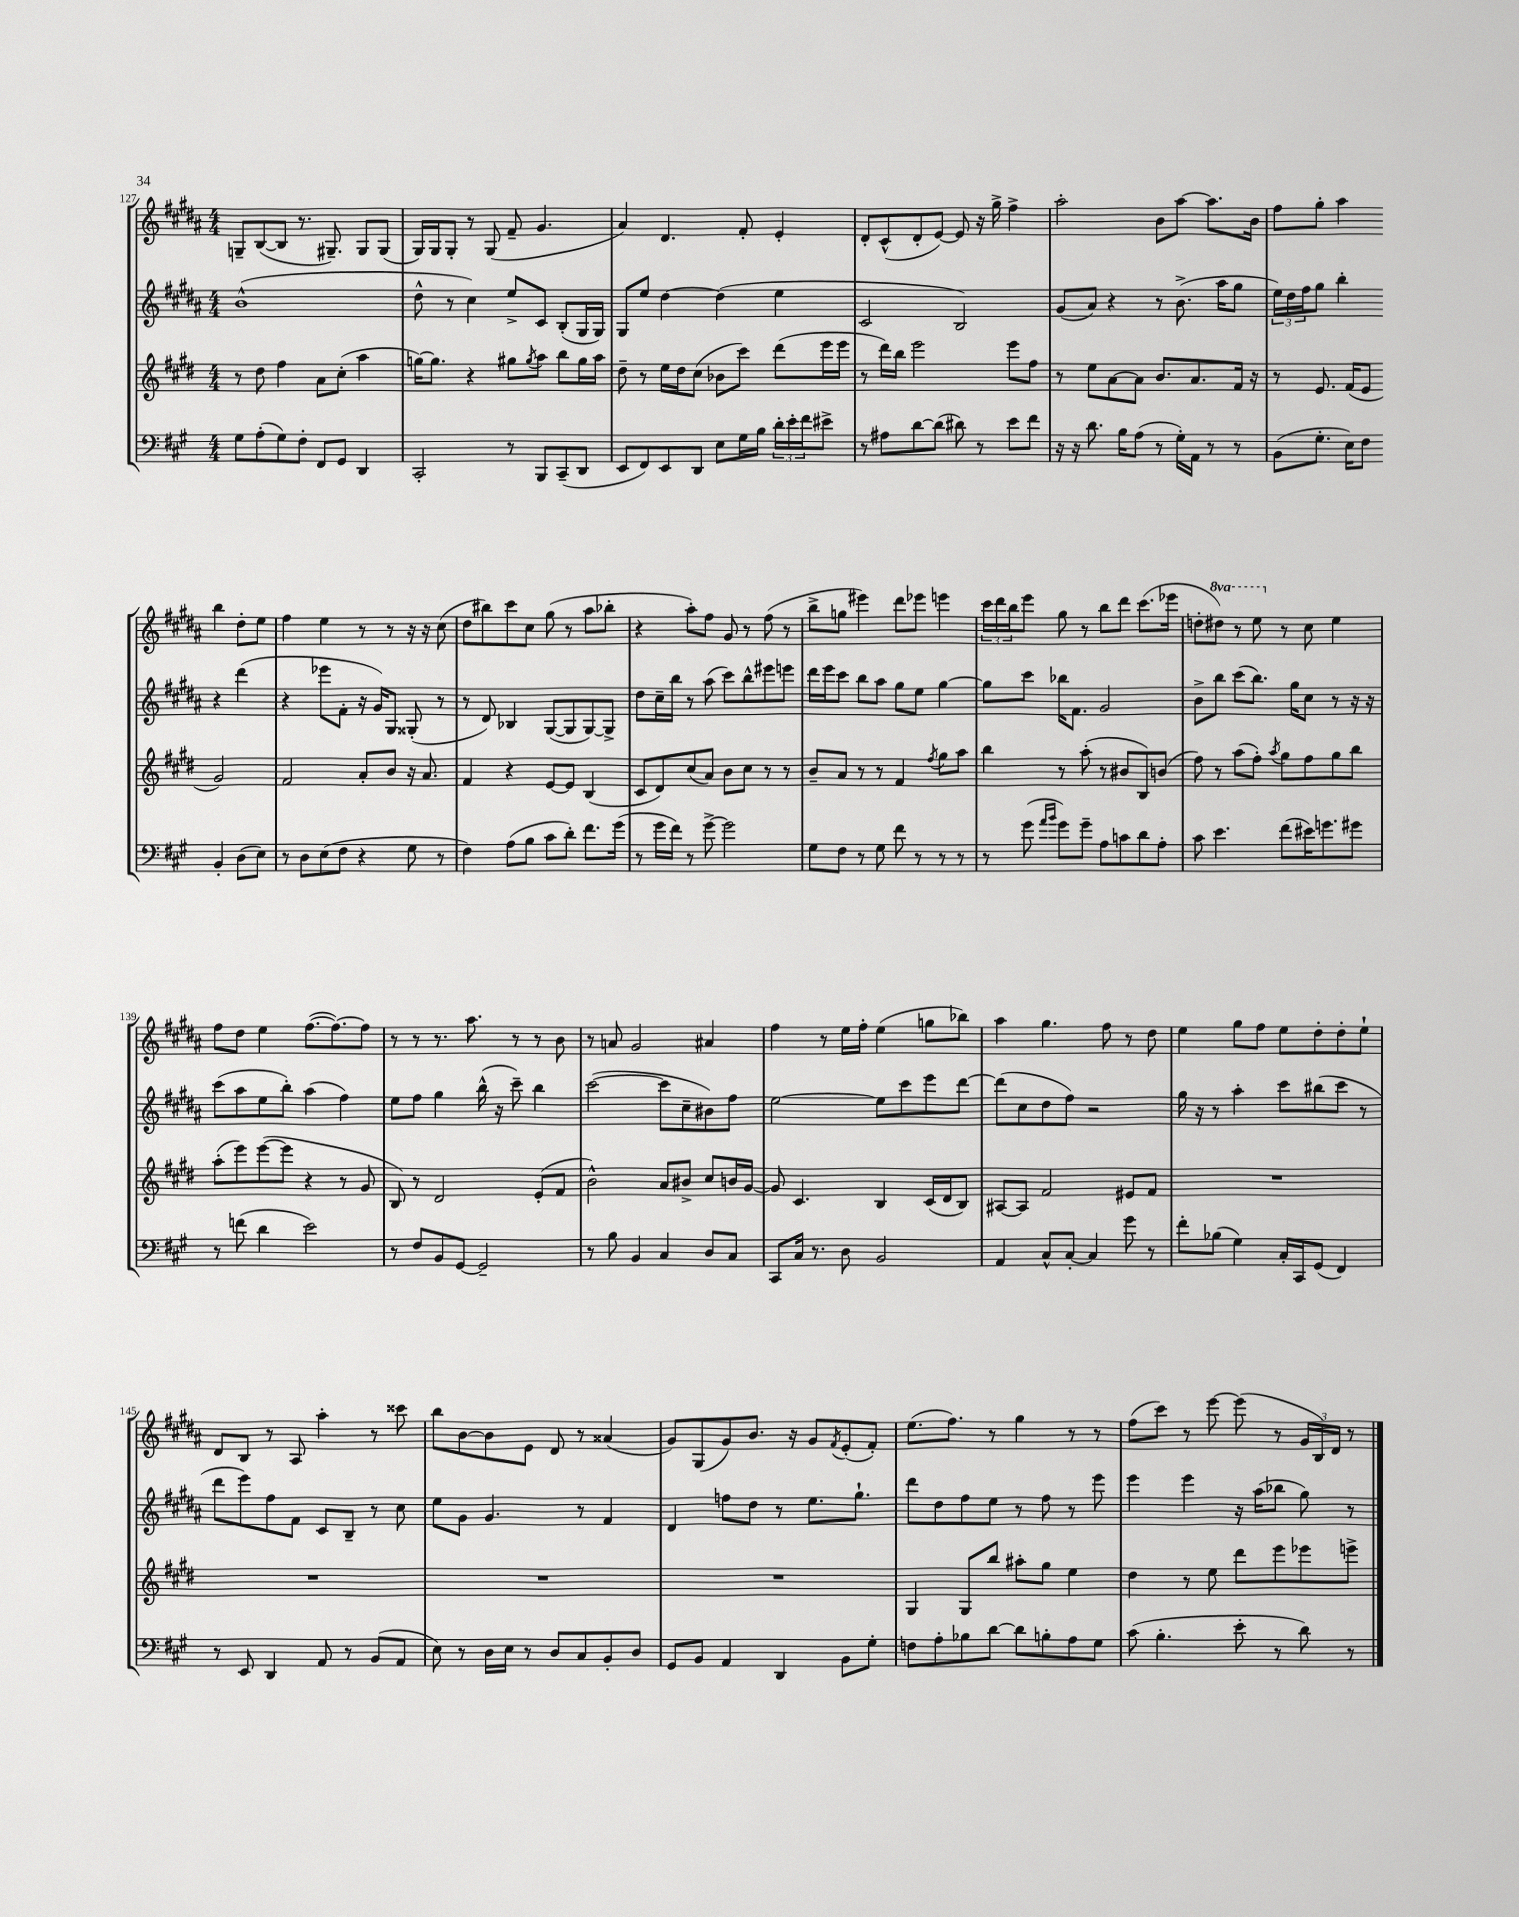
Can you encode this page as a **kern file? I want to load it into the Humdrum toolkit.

**kern	**kern	**kern	**kern
*part4	*part3	*part2	*part1
*staff4	*staff3	*staff2	*staff1
*clefF4	*clefG2	*clefG2	*clefG2
*k[f#c#g#]	*k[f#c#g#d#]	*k[f#c#g#d#a#]	*k[f#c#g#d#a#]
*M4/4	*M4/4	*M4/4	*M4/4
=127	=127	=127	=127
8G#\L	8r	(1b^^	8Gn~/L
(8A'\	8dd#\	.	([8B/
8G#\)	4ff#\	.	8B/J]
8F#'\J	.	.	8.r
8FF#/L	8a\L	.	.
.	.	.	8.G#X~/)
8GG#/J	(8cc#'\J	.	.
4DD/	4aa\	.	8G#/L
.	.	.	(8G#/J
=128	=128	=128	=128
2CC#'/	[16ggn\KL)	8dd#^^\	16G#/LL)
.	8.gg\J]	.	16G#/J
.	.	8r	8G#'/J
.	4r	4cc#\)	8r
.	.	.	(8G#/
8r	8gg#X\L	8ee^/L	8f#~/
.	8qgg#/	.	.
8BBB/L	8aa\J	8c#/J	4.g#/
(8CC#~/	8bb\L	(8B'/L	.
8DD/J	16gg#\L	16G#/L	.
.	16aa\JJ	16G#/JJ)	.
=129	=129	=129	=129
8EE/L	8dd#~\	8G#/L	4a#/)
8FF#/)	8r	8ee/J	.
8EE/	16ee\LL	[4dd#\	4.d#/
.	16dd#\J	.	.
8DD/J	(8cc#\J	.	.
8E\L	8b-X\L	(4dd#\]	.
16G#\L	8ccc#\J)	.	8f#'/
16B\JJ	.	.	.
24d'\LL	(8ddd#\L	4ee\	4e'/
24e'\	.	.	.
24f#\J	.	.	.
8e#X^\J	16eee\L	.	.
.	16eee\JJ	.	.
=130	=130	=130	=130
8r	8r	2c#/	8d#'/L
8A#X\L	16ddd#\LL)	.	(8c#^^/
.	16bb\JJ	.	.
[8d\	2eee\	.	8d#'/
(8d\J]	.	.	[8e/J)
8d#X\)	.	2B/)	8e/]
8r	.	.	16r
.	.	.	16gg#^\
8e\L	8eee\L	.	4ff#^\
8f#\J	8ff#\J	.	.
=131	=131	=131	=131
16r	8r	(8g#/L	2aa#'\
16r	.	.	.
8.d\	8ee\L	8a#/J)	.
.	[8a\	4r	.
16B\KL	.	.	.
(8A\J	8a\J]	.	.
8r	8.b/L	8r	8b\L
16G#'\LL)	.	(8.b^\	[8aa#\J
16AA\JJ	8.a/	.	.
8r	.	.	8.aa#\L]
.	.	16aa#\KL	.
8r	16f#/Jk	8gg#\J	.
.	16r	.	16b\Jk
=132	=132	=132	=132
(8BB\L	8r	24ee\LL)	8ff#\L
.	.	24dd#\	.
.	.	24ff#\J	.
8.G#'\J	8.e/	8gg#\J	8gg#'\J
.	.	4bb'\	4aa#\
16E\KL)	(16f#/KL	.	.
8F#\J	8e/J	.	.
4BB'/	2g#/)	4r	4bb\
(8D\L	.	(4ddd#\	8dd#'\L
8E\J)	.	.	8ee\J
!!LO:LB:g=z
=133	=133	=133	=133
8r	2f#/	4r	4ff#\
8D\L	.	.	.
(8E\	.	8eee-X\L	4ee\
8F#\J	.	8f#'\J	.
4r	8a'/L	16r	8r
.	.	16g#/KL)	.
.	8b/J	8G#/J	8r
8G#\	16r	(8G##X'/	16r
.	8.a/	.	16r
8r	.	8r	(8cc#\
=134	=134	=134	=134
4F#\)	4f#/	8r	8dd#\L
.	.	8d#/)	8bb#X\)
(8A\L	4r	4B-X/	8ccc#\
8B\J	.	.	8cc#\J
8c#\L	[8e/L	([8G#/L	(8gg#\
8d'\J)	8e/J]	8G#/]	8r
8.f#\L	(4B/	[8G#/)	8aa#\L
.	.	8G#^/J]	8bb-X'\J
(16g#\Jk	.	.	.
=135	=135	=135	=135
8r	8c#/L	8dd#\L	4r
16g#\LL	8d#/)	16cc#~\L	.
16f#\JJ)	.	16bb\JJ	.
8r	(8cc#/	8r	8aa#'\L)
[8g#^\	8a/J)	(8aa#\	8ff#\J
2g#\]	8b\L	8ccc#\L)	8g#/
.	8cc#\J	8bb^^\	8r
.	8r	8eee#X\	(8ff#\
.	8r	8eeen\J	8r
=136	=136	=136	=136
8G#\L	8b~/L	16ddd#\LL	8bb^\L
.	.	16eee\J	.
8F#\J	8a/J	8ccc#\J	8ggn\J
8r	8r	8bb\L	4eee#X\)
8G#\	8r	8aa#\J	.
8f#\	4f#/	8gg#\L	8ddd#\L
8r	.	8ee\J	8eee-X\J
.	8qff#/	.	.
8r	8gg#\L	[4gg#\	4eeen\
8r	8aa\J	.	.
=137	=137	=137	=137
8r	4bb\	8gg#\L]	24ccc#\LL
.	.	.	24ddd#\
.	.	.	24bb\J
(8g#\	.	8ccc#\J	8eee\J
16qqa/LL	.	.	.
16qqb/JJ	.	.	.
8g#\L)	8r	16bb-X\KL	8gg#\
.	.	8.f#\J	.
8g#~\J	(8aa'\	.	8r
8A\L	8r	2g#/	8bb\L
8cn\	8b#X/L	.	8ddd#\J
8d\	8B/)	.	(8.ccc#\L
8A'\J	(8bn/J	.	.
.	.	.	16eee-X\Jk
=138	=138	=138	=138
8c#\	8ff#\)	8b^\L	8ddn'\L
*	*	*	*8va
4.e\	8r	8bb\J	8ddd#X\J)
.	(8aa\L	(8ccc#\L	8r
.	8ff#'\J)	8.bb\J)	8eee\
.	8qaa/	.	.
*	*	*	*X8va
(8f#\L	8gg#\L	.	8r
.	.	16gg#\KL	.
16e#X\K)	8ff#\	8cc#\J	8cc#\
8.gn\	.	.	.
.	8gg#\	8r	4ee\
8g#X\J	8bb\J	16r	.
.	.	16r	.
!!LO:LB:g=z
=139	=139	=139	=139
8r	(8aa'\L	(8ccc#\L	8ff#\L
(8fn\	8eee\)	8aa#\	8dd#\J
4d\	([8eee\	8ee\	4ee\
.	8eee\J]	8bb'\J)	.
2e\)	4r	(4aa#\	([8.ff#\L
.	.	.	8.ff#\_)
.	8r	4ff#\)	.
.	8g#/	.	8ff#\J]
=140	=140	=140	=140
8r	8B/)	8ee\L	8r
8F#/L	8r	8ff#\J	8r
8BB/	2d#/	4gg#\	8.r
[8GG#/J	.	.	.
.	.	.	8.aa#\
2GG#~/]	.	(16bb^^\	.
.	.	16r	.
.	.	8ccc#~\)	8r
.	(8e'/L	4bb\	8r
.	8f#/J	.	8b\
=141	=141	=141	=141
8r	2b^^\)	([2ccc#\	8r
8B\	.	.	8an/
4BB/	.	.	2g#/
4C#/	8a/L	8ccc#\L]	.
.	8b#X^/J	8cc#~\	.
8D/L	8cc#/L	8b#X\)	4a#X/
8C#/J	16bn/L	8ff#\J	.
.	[16g#/JJ	.	.
=142	=142	=142	=142
8CC#/L	8g#/]	[2ee\	4ff#\
16C#/Jk	4.c#/	.	.
8.r	.	.	.
.	.	.	8r
8D\	.	.	16ee\LL
.	.	.	16ff#'\JJ
2BB/	4B/	8ee\L]	(4ee\
.	.	8ccc#\	.
.	(16c#/LL	8eee\	8ggn\L
.	16d#/J	.	.
.	8B/J)	[8ddd#\J	8bb-X\J)
=143	=143	=143	=143
4AA/	[8A#X/L	(8ddd#\L]	4aa#\
.	8A#/J]	8cc#\	.
8C#^^/L	2f#/	8dd#\	4.gg#\
[8C#'/J	.	8ff#\J)	.
4C#/]	.	2r	.
.	.	.	8ff#\
8g#\	8e#X/L	.	8r
8r	8f#/J	.	8dd#\
=144	=144	=144	=144
8f#'\L	1r	16gg#\	4ee\
.	.	16r	.
(8B-X\J	.	8r	.
4G#\)	.	4aa#'\	8gg#\L
.	.	.	8ff#\J
16C#'/LL	.	8ccc#\L	8ee\L
16CC#/J	.	.	.
(8GG#/J	.	(8bb#X\	8dd#'\
4FF#/)	.	8ccc#\J	8dd#'\
.	.	8r	8ee`\J
!!LO:LB:g=z
=145	=145	=145	=145
8r	1r	8ddd#\L	8d#/L
8EE/	.	8eee\)	8B/J
4DD/	.	8ff#\	8r
.	.	8f#\J	8A#/
8AA/	.	8c#/L	4aa#'\
8r	.	8B~/J	.
(8BB/L	.	8r	8r
8AA/J	.	8cc#\	8ccc##X\
=146	=146	=146	=146
8E\)	1r	8ee\L	8bb\L
8r	.	8g#\J	[8b\
16D\LL	.	4.g#/	8b\]
16E\JJ	.	.	.
8r	.	.	8e\J
8D/L	.	.	8d#/
8C#/	.	8r	8r
8BB'/	.	4f#/	(4a##X/
8D/J	.	.	.
=147	=147	=147	=147
8GG#/L	1r	4d#/	8g#/L)
8BB/J	.	.	(8G#/
4AA/	.	8ffn\L	8g#/)
.	.	8dd#\J	8.b/J
4DD/	.	8r	.
.	.	.	16r
.	.	8.ee\L	8g#/L
.	.	.	8qf#/
8BB\L	.	.	(8e'/
.	.	8.gg#`\J	.
8G#'\J	.	.	8f#'/J)
=148	=148	=148	=148
8Fn\L	4G#/	8ddd#\L	(8.ee\L
8A'\	.	8dd#\	.
.	.	.	8.ff#\J)
8B-X\	8G#/L	8ff#\	.
[8d\J	8bb/J	8ee\J	8r
8d\L]	8aa#X'\L	8r	4gg#\
8Bn'\	8gg#\J	8ff#\	.
8A\	4ee\	8r	8r
8G#\J	.	8eee\	8r
=149	=149	=149	=149
(8c#\	4dd#\	4eee\	(8ff#\L
4.B'\	.	.	8ccc#\J)
.	8r	4eee\	8r
.	8ee\	.	[8eee\
8e'\	8ddd#\L	16r	(8eee\]
.	.	(16aa#\KL	.
8r	8eee\	8bb-X\J	8r
8d\)	8eee-X\	8gg#\)	24g#/LL
.	.	.	24B/)
.	.	.	24d#/JJ
8r	8eeen^\J	8r	8r
==	==	==	==
*-	*-	*-	*-
